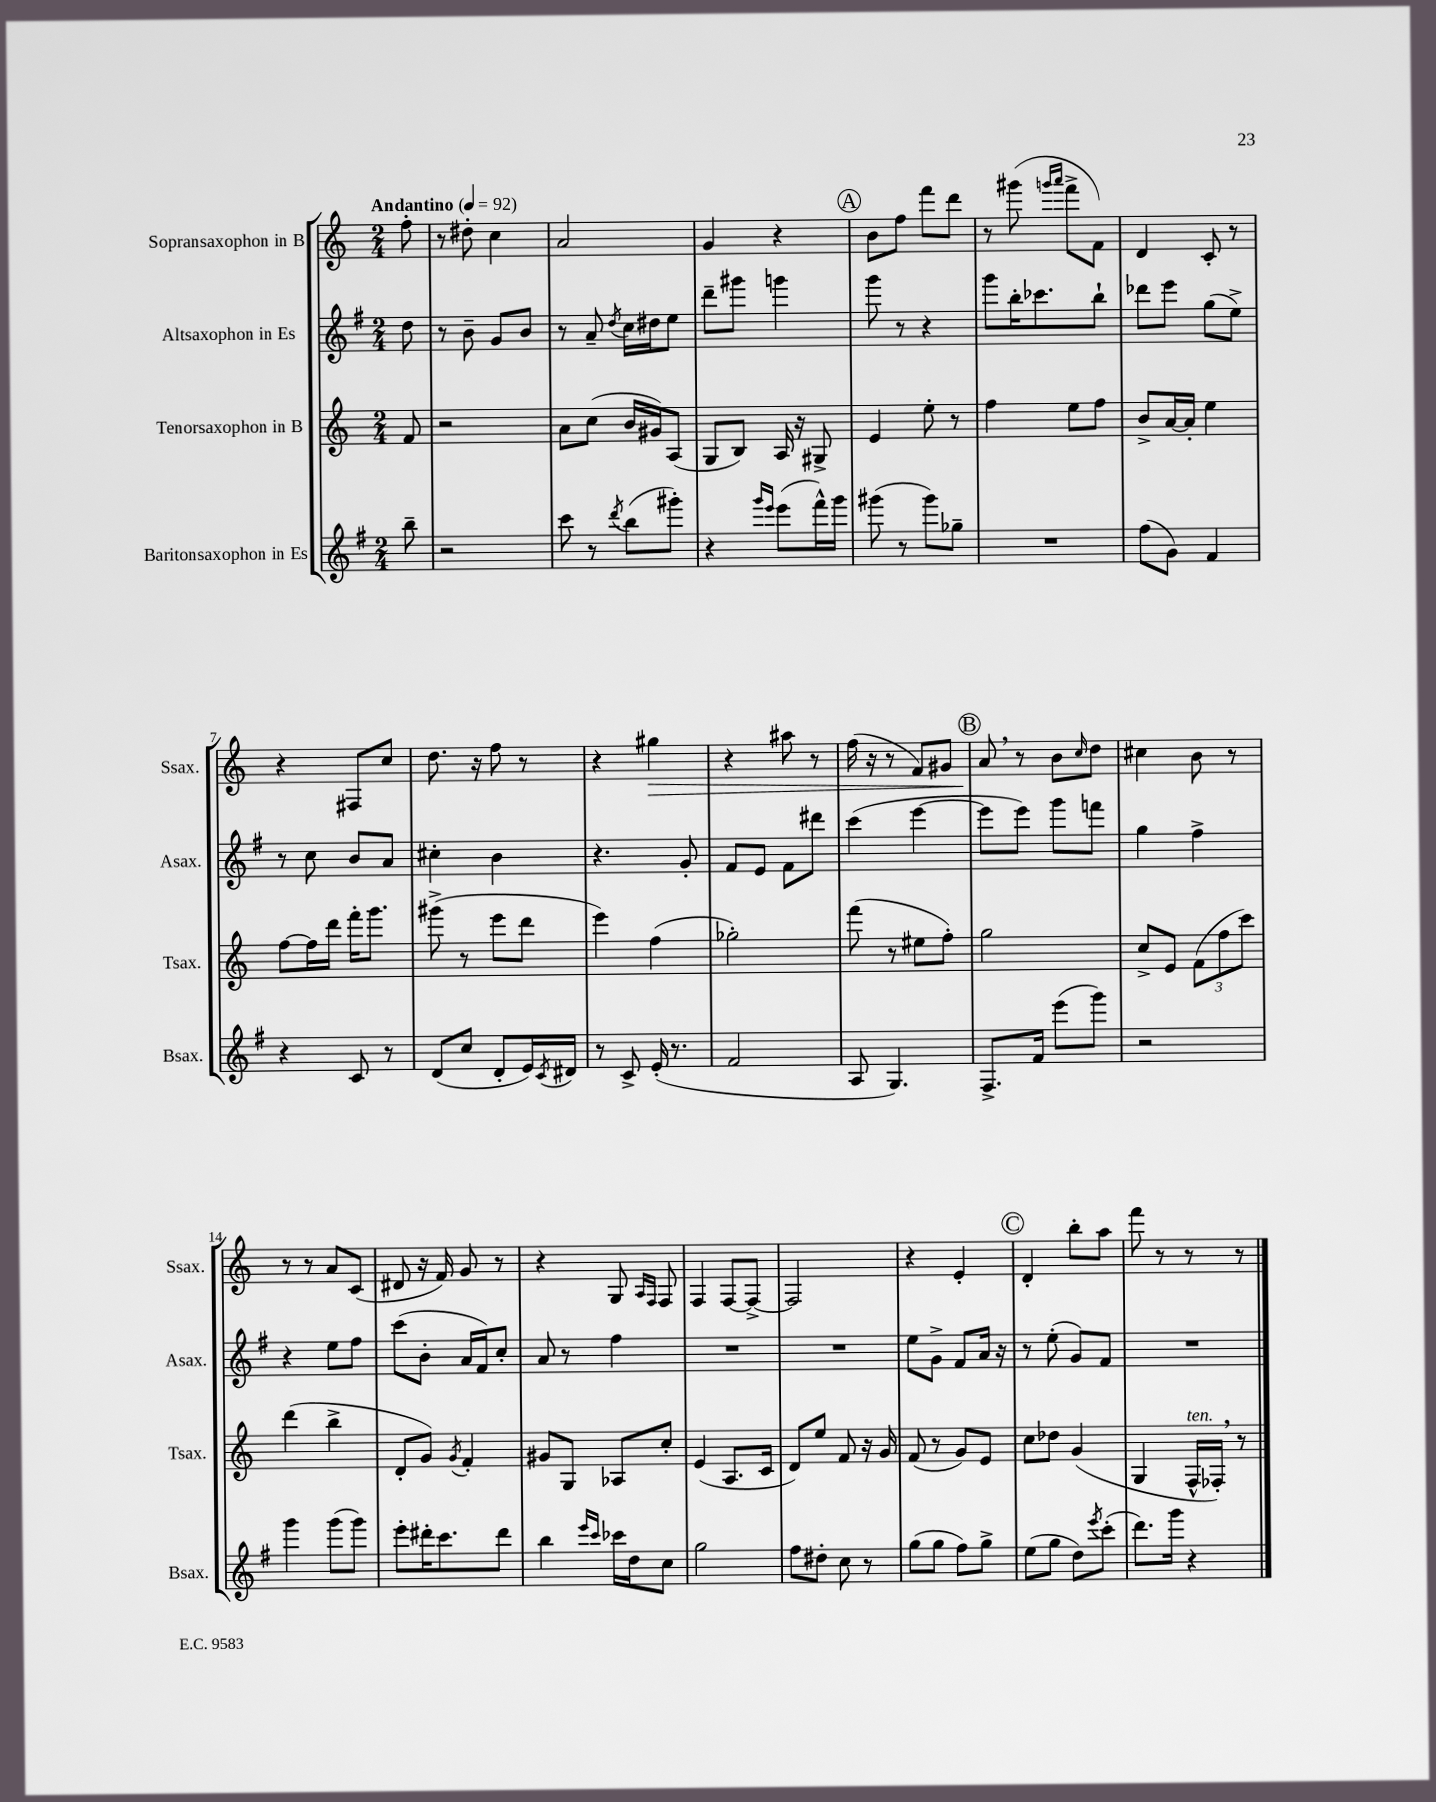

**kern	**kern	**kern	**kern
*staff4	*staff3	*staff2	*staff1
*clefG2	*clefG2	*clefG2	*clefG2
*k[f#]	*k[]	*k[f#]	*k[]
*M2/4	*M2/4	*M2/4	*M2/4
*MM92	*MM92	*MM92	*MM92
8bb~	8f	8dd	8ff'
=	=	=	=
2r	2r	8r	8r
.	.	8b~	8dd#'
.	.	8g	4cc
.	.	8b	.
=	=	=	=
8ccc	8a	8r	2a
8r	(8cc	8a~	.
8qddd	.	8qdd	.
(8bb	16b	16cc	.
.	16g#)	16dd#	.
8ggg#')	(8A	8ee	.
=	=	=	=
4r	8G	8ddd~	4g
.	8B)	8ggg#	.
16qqggg	.	.	.
16qqeee	.	.	.
(8eee	16A	4ggg	4r
.	16r	.	.
16fff#^^)	8G#^	.	.
16ggg	.	.	.
=	=	=	=
(8ggg#	4e	8ggg	8b
8r	.	8r	8ff
8ggg#)	8ee'	4r	8fff
8gg-~	8r	.	8ddd
=	=	=	=
2r	4ff	8ggg	8r
.	.	16bb'	(8ggg#
.	.	8.ccc-	.
.	.	.	16qqggg
.	.	.	16qqaaa
.	8ee	.	8fff^
.	8ff	8bb`	8f)
=	=	=	=
(8ff#	8b^	8ddd-	4d
8g)	[16a	8eee	.
.	16a']	.	.
4f#	4ee	(8gg	8c'
.	.	8ee^)	8r
=	=	=	=
4r	[8ff	8r	4r
.	16ff]	8cc	.
.	16ddd	.	.
8c	16fff'	8b	8F#
.	8.ggg	.	.
8r	.	8a	8cc
=	=	=	=
(8d	(8ggg#^	4cc#'	8.dd
8cc	8r	.	.
.	.	.	16r
8d'	8eee	4b	8ff
16e)	8ddd	.	8r
8qc	.	.	.
16d#	.	.	.
=	=	=	=
8r	4eee)	4.r	4r
8c^	.	.	.
(16e'	(4ff	.	4gg#
8.r	.	.	.
.	.	8g'	.
=	=	=	=
2f#	2gg-')	8f#	4r
.	.	8e	.
.	.	8f#	8aa#
.	.	8ddd#	8r
=	=	=	=
8A	(8fff	(4ccc	(16ff
.	.	.	16r
4.G)	8r	.	8r
.	8ee#	[4eee	8f)
.	8ff')	.	8g#
=	=	=	=
8.F#^	2gg	8eee]	8a
.	.	8eee)	8r
16f#	.	.	.
(8eee	.	8ggg	8b
.	.	.	16qqcc
8ggg)	.	8fff	8dd
=	=	=	=
2r	8cc^	4gg	4cc#
.	8e	.	.
.	(12f	4ff#^	8b
.	12ff	.	.
.	.	.	8r
.	12ccc)	.	.
=	=	=	=
4ggg	(4ddd	4r	8r
.	.	.	8r
(8ggg	4bb^	8ee	8a
8ggg)	.	8ff#	(8c
=	=	=	=
8eee'	8d'	(8ccc	8d#
16ddd#'	8g)	8b'	16r
8.ccc	.	.	16f)
.	8qg	.	.
.	4f'	16a	8g
.	.	16f#)	.
8ddd#	.	8cc'	8r
=	=	=	=
4bb	8g#	8a	4r
.	8G	8r	.
16qqeee	.	.	.
16qqccc	.	.	.
16ccc-	8A-	4ff#	8G
16dd	.	.	.
.	.	.	16qqA
.	.	.	16qqF
8cc	8cc'	.	8F
=	=	=	=
2gg	(4e	2r	4F
.	8.A	.	[8F
.	.	.	8F^_
.	16c	.	.
=	=	=	=
8ff#	8d)	2r	2F]
8dd#'	8ee	.	.
8cc	8f	.	.
8r	16r	.	.
.	16g	.	.
=	=	=	=
(8gg	(8f	8ee	4r
8gg	8r	8g^	.
8ff#)	8g)	8f#	4e'
8gg^	8e	16a	.
.	.	16r	.
=	=	=	=
(8ee	8cc	8r	4d'
8gg	8dd-	(8ee'	.
8dd)	(4g	8g)	8bb'
8qeee	.	.	.
(8ccc'	.	8f#	8aa
=	=	=	=
8.ddd)	4G	2r	8fff
.	.	.	8r
16ggg	.	.	.
4r	16F^^	.	8r
.	16F-')	.	.
.	8r	.	8r
==	==	==	==
*-	*-	*-	*-
